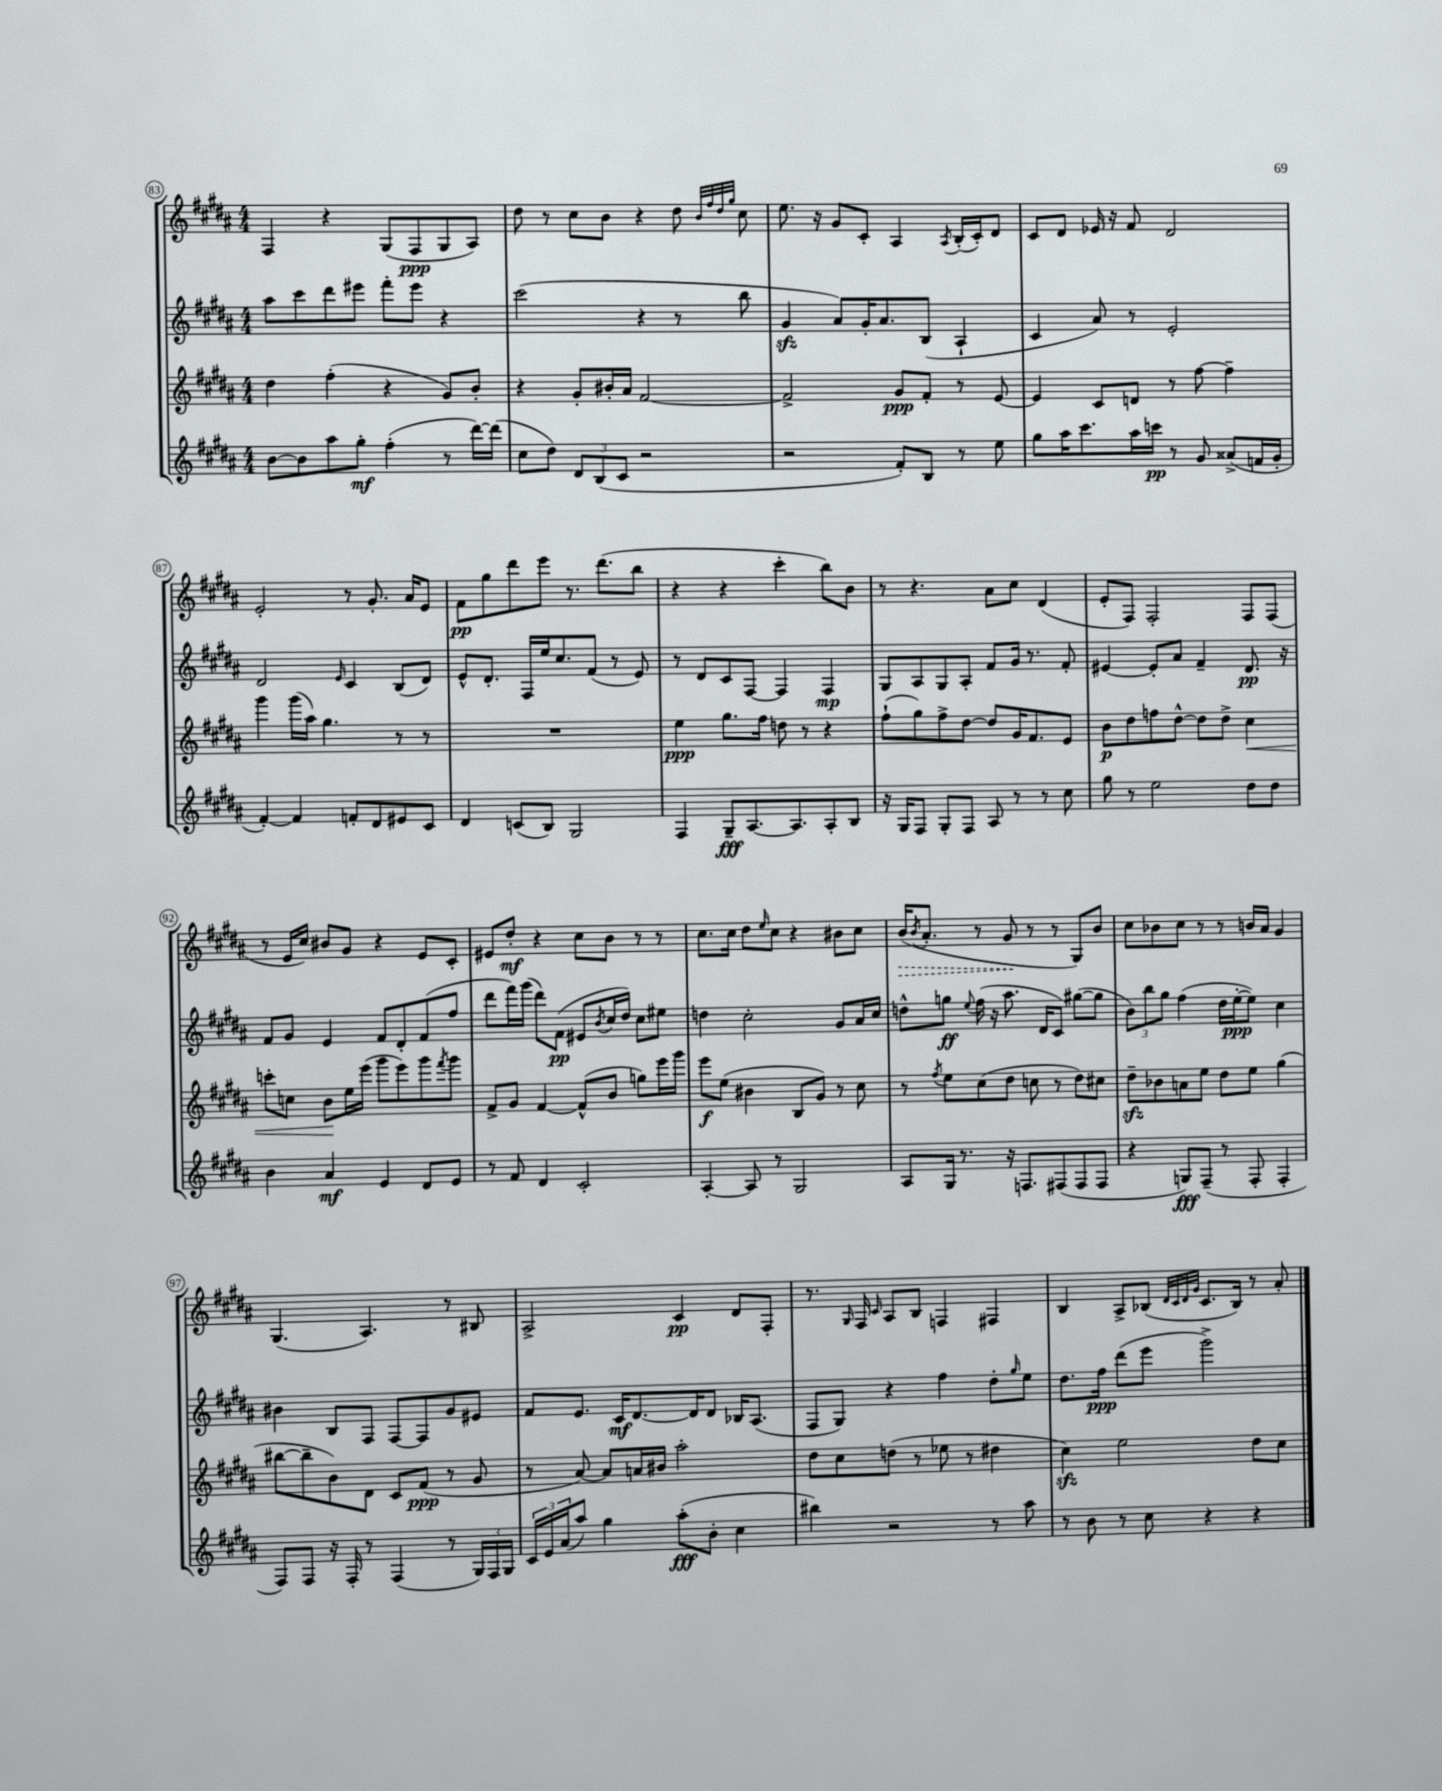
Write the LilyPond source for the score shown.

<<
\new StaffGroup <<
\new Staff = "s0" {
    \clef treble \key b \major \numericTimeSignature \time 4/4
    fis4 r4 gis8( fis8\ppp gis8 ais8) |
    dis''8 r8 cis''8 b'8 r4 dis''8 \grace { b'32 fis''32 dis''32 gis''32 } cis''8 |
    e''8. r16 gis'8 cis'8-. ais4 \acciaccatura { ais8 } b16-.( cis'16-.) dis'8 |
    cis'8 dis'8 ees'16 r16 fis'8 dis'2 |
    e'2-. r8 gis'8.-. ais'16 e'8 |
    fis'8\pp gis''8 dis'''8 e'''8 r8. dis'''8.( b''8 |
    r4 r4 cis'''4-. b''8) b'8 |
    r8 r4. ais'8 cis''8 dis'4( |
    e'8-. fis8) fis2-. fis8 fis8( |
    r8 e'16 cis''16) bis'8 gis'8 r4 e'8 cis'8-. |
    eis'8 dis''8-.\mf r4 cis''8 b'8 r8 r8 |
    cis''8. cis''16 dis''8 \grace { e''16 } cis''8 r4 bis'8 cis''8 |
    \once \override Hairpin.style = #'dashed-line b'16\>( \acciaccatura { b'8 } ais'8.-. r8 gis'8\! r8 r8 gis8) b'8 |
    cis''8 bes'8 cis''8 r8 r8 b'16 ais'16 gis'4 |
    gis4.( ais4.) r8 bis8 |
    ais2-> cis'4\pp dis'8 fis8-. |
    r8. \grace { gis16 } fis16 \grace { cis'16 } ais8 b8 f4 fis4 |
    b4 ais8-> bes8( \grace { dis'32 cis'32 dis'32 gis'32 } cis'8. bes16) r8 ais'8-. \bar "|." |
}
\new Staff = "s1" {
    \clef treble \key b \major \numericTimeSignature \time 4/4
    ais''8 cis'''8 dis'''8 eis'''8 fis'''8-. eis'''8 r4 |
    cis'''2( r4 r8 b''8 |
    gis'4\sfz ais'8) gis'16-. ais'8. b8( ais4-! |
    cis'4 ais'8) r8 e'2-. |
    dis'2 \grace { e'16 } cis'4 b8( dis'8) |
    e'8-^ dis'8.-. fis16 e''16 cis''8. fis'8( r8 e'8) |
    r8 dis'8 cis'8 fis8~ fis4 fis4\mp |
    gis8 ais8 gis8 ais8-. fis'8 gis'16 r8. fis'8-. |
    eis'4~ eis'8-. ais'8 fis'4-- dis'8.\pp r16 |
    fis'8 gis'8 e'4 fis'8 dis'8-. fis'8( fis''8 |
    dis'''8 fis'''16) gis'''16( dis'''8) fis'8\pp( eis'8 \acciaccatura { b'8 } cis''16 dis''16) cis''8 eis''8 |
    d''4 cis''2-. gis'8 ais'16 cis''16 |
    d''8-^ g''8\ff \appoggiatura { e''8 } fis''16( r16 ais''8. dis'16 cis'8) gis''8~( gis''8 |
    \tuplet 3/2 { b'8) b''8 gis''8 } fis''4( dis''16 e''16~-.\ppp e''8) cis''4 |
    bis'4 b8 fis8 fis8~ fis8 gis'8 eis'8 |
    fis'8 e'8. cis'16\mf dis'8.~ dis'16 dis'8 bes16 ais8.( |
    fis8 gis8) r4 fis''4 dis''8-. \grace { gis''16 } e''8 |
    dis''8. fis''16\ppp dis'''8( e'''8 gis'''2->) \bar "|." |
}
\new Staff = "s2" {
    \clef treble \key b \major \numericTimeSignature \time 4/4
    dis''4 fis''4-.( r4 gis'8) b'8-. |
    r4 gis'8-. bis'16-. ais'16 fis'2~ |
    fis'2-> gis'8\ppp fis'8-. r8 e'8~ |
    e'4 cis'8 d'8 r8 fis''8~ fis''4-- |
    gis'''4 gis'''16( ais''16) gis''4. r8 r8 |
    R1 |
    e''4\ppp gis''8. fis''16 d''8 r8 r4 |
    fis''8-!( gis''8) fis''8-> dis''8~ dis''8 gis'16 fis'8. e'8 |
    b'8\p dis''8 f''8 dis''8~-^ dis''8 dis''8-> cis''4\< |
    c'''8-. c''8 b'8\! e''16 e'''16( gis'''8 e'''8) gis'''8 \acciaccatura { fis'''8 } gis'''8 |
    fis'8-> gis'8 fis'4~ fis'8-^( b'8 g''8) e'''16 gis'''16 |
    e'''8\f e''8( bis'4 b8 gis'8) r8 cis''8 |
    r8 \acciaccatura { fis''8 } e''8 cis''8( dis''8 c''8 r8 dis''8) cis''8 |
    dis''8--\sfz bes'8 a'8 e''8 dis''8 e''8 gis''4( |
    bis''8~ bis''8-- b'8) dis'8 cis'8 fis'8\ppp( r8 gis'8 |
    r8 ais'8~) ais'8 a'16 bis'16 ais''2-. |
    dis''8 cis''8 d''8( r8 ees''8 r8 dis''4 |
    cis''4\sfz) e''2 dis''8 cis''8 \bar "|." |
}
\new Staff = "s3" {
    \clef treble \key b \major \numericTimeSignature \time 4/4
    b'8~ b'8 ais''8 gis''8-.\mf fis''4-.( r8 dis'''16~) dis'''16( |
    cis''8 dis''8) \tuplet 3/2 { dis'8 b8( cis'8 } r2 |
    r2 fis'8-.) b8 r8 e''8 |
    gis''8 ais''16 cis'''8. ais''16 c'''16\pp r8 gis'8 aisis'8->( f'16 gis'16-. |
    fis'4~-.) fis'4 f'8-. dis'8 eis'8 cis'8 |
    dis'4 c'8( b8) gis2 |
    fis4 gis8--\fff ais8.~ ais8. ais8-. b8 |
    r16 gis16 fis8 gis8-. fis8 ais8 r8 r8 cis''8 |
    gis''8 r8 e''2 dis''8 dis''8 |
    b'4 ais'4\mf e'4 dis'8 e'8 |
    r8 fis'8 dis'4 cis'2-. |
    ais4~-. ais8 r8 gis2 |
    ais8 gis16 r8. r16 f8. fis8( fis8 fis8 |
    r4 g8\fff) fis8--( r8 fis8-. fis4-. |
    fis8) fis8 r16 fis16-. r8 fis4( r8 \tuplet 3/2 { gis16) fis16 gis16 } |
    \tuplet 3/2 { cis'16 e'16 ais'16( } ais''8) gis''4 ais''8-.\fff( b'8-. cis''4 |
    bis''4) r2 r8 ais''8 |
    r8 b'8 r8 cis''8 r4 r4 \bar "|." |
}
>>
>>
\layout { \context { \Score currentBarNumber = #83 \override BarNumber.stencil = #(make-stencil-circler 0.1 0.3 ly:text-interface::print) } }
